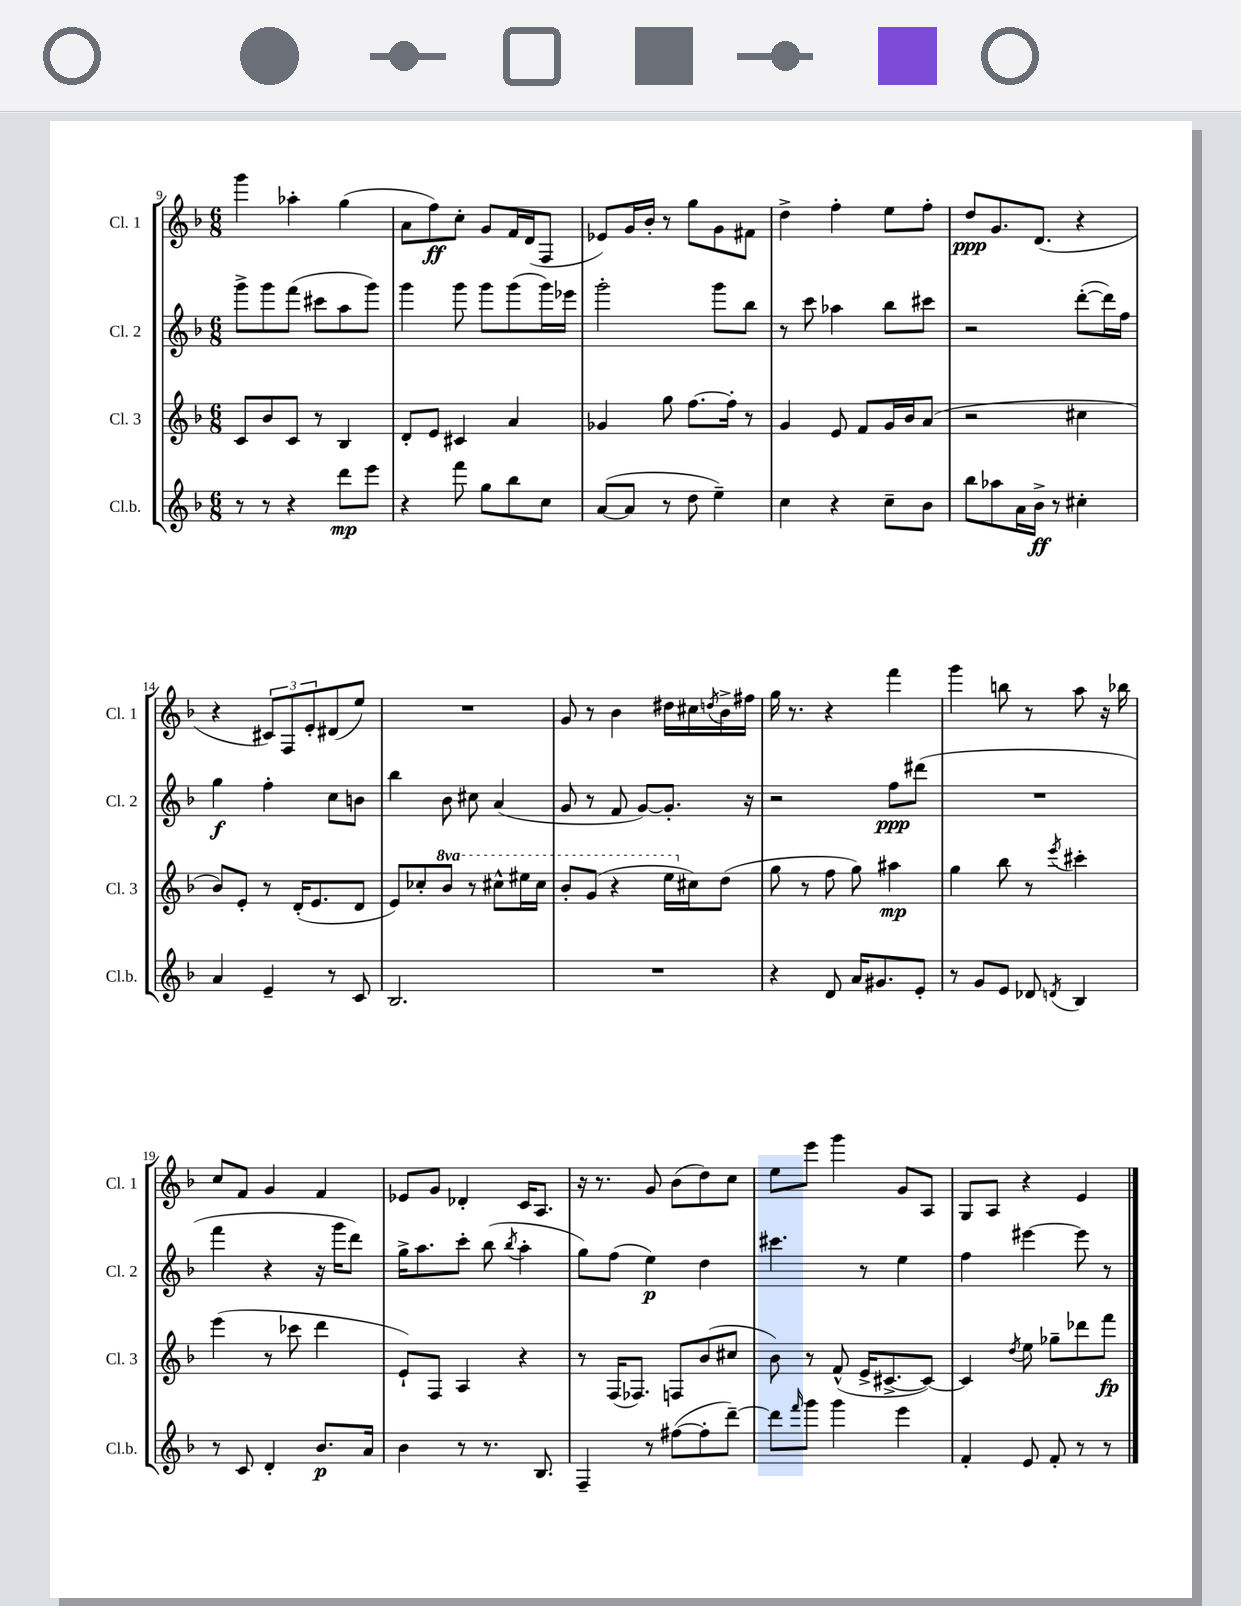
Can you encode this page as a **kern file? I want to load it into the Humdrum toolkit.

**kern	**kern	**kern	**kern
*staff4	*staff3	*staff2	*staff1
*clefG2	*clefG2	*clefG2	*clefG2
*k[b-]	*k[b-]	*k[b-]	*k[b-]
*M6/8	*M6/8	*M6/8	*M6/8
8r	8c/L	8ggg^\L	4ggg\
8r	8b-/	8ggg\	.
4r	8c/J	(8fff\J	4aa-'\
.	8r	8ccc#\L	.
8ddd\L	4B-/	8aa\	(4gg\
8eee\J	.	8ggg\J)	.
=	=	=	=
4r	8d'/L	4ggg\	8a\L
.	8e/J	.	8ff\)
8fff\	4c#/	8ggg\	8cc'\J
8gg\L	.	8ggg\L	8g/L
8bb-\	4a/	(8ggg\	16f/L
.	.	.	(16d/J
8cc\J	.	16ggg\L)	8F/J
.	.	16eee-\JJ	.
=	=	=	=
([8a/L	4g-/	2ggg'\	8e-/L)
8a/]J	.	.	16g/L
.	.	.	16b-'/JJ
8r	8gg\	.	8r
8dd\	[8.ff\L	.	8gg\L
4ee~\)	.	8ggg\L	8g\
.	16ff'\]Jk	.	.
.	8r	8bb-\J	8f#\J
=	=	=	=
4cc\	4g/	8r	4dd^\
.	.	8ccc\	.
4r	8e/	4aa-\	4ff'\
.	8f/L	.	.
8cc~\L	16g/L	8bb-\L	8ee\L
.	16b-/J	.	.
8b-\J	(8a/J	8ccc#\J	8ff'\J
=	=	=	=
8bb-\L	2r	2r	8dd/L
8aa-\	.	.	8.g/
16a\L	.	.	.
16b-^\JJ	.	.	(8.d/J
8r	.	.	.
4cc#'\	4cc#\	([8ddd'\L	4r
.	.	16ddd\]L)	.
.	.	16ff\JJ	.
=	=	=	=
4a/	8b-/L)	4gg\	4r
.	8e'/J	.	.
4e~/	8r	4ff'\	12c#/L)
.	.	.	12F/
.	(16d'/LK	.	.
.	.	.	12e'/
.	8.e/	.	.
8r	.	8cc\L	(8d#/
8c/	8d/J	8b\J	8ee/J)
=	=	=	=
2.B-/	8e/L)	4bb-\	2.r
.	8cc-'/	.	.
.	8bb-/J	8b-\	.
.	8r	8cc#\	.
.	8ccc#^^\L	(4a/	.
.	16eee#\L	.	.
.	16ccc#\JJ	.	.
=	=	=	=
2.r	8bb-'/L	8g/	8g/
.	(8gg/J	8r	8r
.	4r	8f/	4b-\
.	.	[8g/L)	.
.	16eee\LL	8.g'/]J	16dd#\LL
.	16cc#\J)	.	16cc#\
.	.	.	8qdd/
.	(8dd\J	.	16b-^\
.	.	16r	16ff#\JJ
=	=	=	=
4r	8gg\	2r	16gg\
.	.	.	8.r
.	8r	.	.
8d/	8ff\	.	4r
16a/LK	8gg\)	.	.
8.g#/	.	.	.
.	4aa#\	8ff\L	4fff\
8e'/J	.	(8ddd#\J	.
=	=	=	=
8r	4gg\	2.r	4ggg\
8g/L	.	.	.
8e/J	8bb-\	.	8bb\
8d-/	8r	.	8r
8qd/	8qeee/	.	.
4B-/	4ccc#'\	.	8aa\
.	.	.	16r
.	.	.	16bb-\
=	=	=	=
8r	(4eee\	4fff\	8cc/L
8c/	.	.	8f/J
4d'/	8r	4r	4g/
.	8ccc-\	.	.
8.b-/L	4ddd\	16r	4f/
.	.	16ggg\LK	.
.	.	8ddd\J)	.
16a/Jk	.	.	.
=	=	=	=
4b-\	8e`/L)	16gg^\LK	8e-/L
.	.	8.aa\	.
.	8F/J	.	8g/J
8r	4A/	8ccc'\J	4d-'/
8.r	.	(8bb-\	.
.	.	8qbb-/	.
.	4r	4aa'\	16c/LK
8.B-/	.	.	8.A/J
=	=	=	=
4F~/	8r	8gg\L)	16r
.	.	.	8.r
.	(16F/LK	(8ff\J	.
.	8.F-/J)	.	.
8r	.	4ee\)	8g/
([8ff#\L	8F/L	.	(8b-\L
8ff#'\]	(8b-/	4dd\	8dd\)
[8ddd~\J)	8cc#/J	.	8cc\J
=	=	=	=
8ddd\]L	8b-\)	4.ccc#\	8ee\L
16qqfff/	.	.	.
8ggg\J	8r	.	8eee\J
4ggg\	(8f^^/	.	4ggg\
.	16e^/LK	8r	.
.	[8.c#^/	.	.
4eee\	.	4ee\	8g/L
.	8c#/_J)	.	8A/J
=	=	=	=
4f'/	4c#/]	4ff\	8G/L
.	.	.	8A/J
.	8qdd/	.	.
8e/	8ee\	[4eee#\	4r
8f'/	8gg-~\L	.	.
8r	8ddd-\	8eee#\]	4e/
8r	8fff\J	8r	.
==	==	==	==
*-	*-	*-	*-
